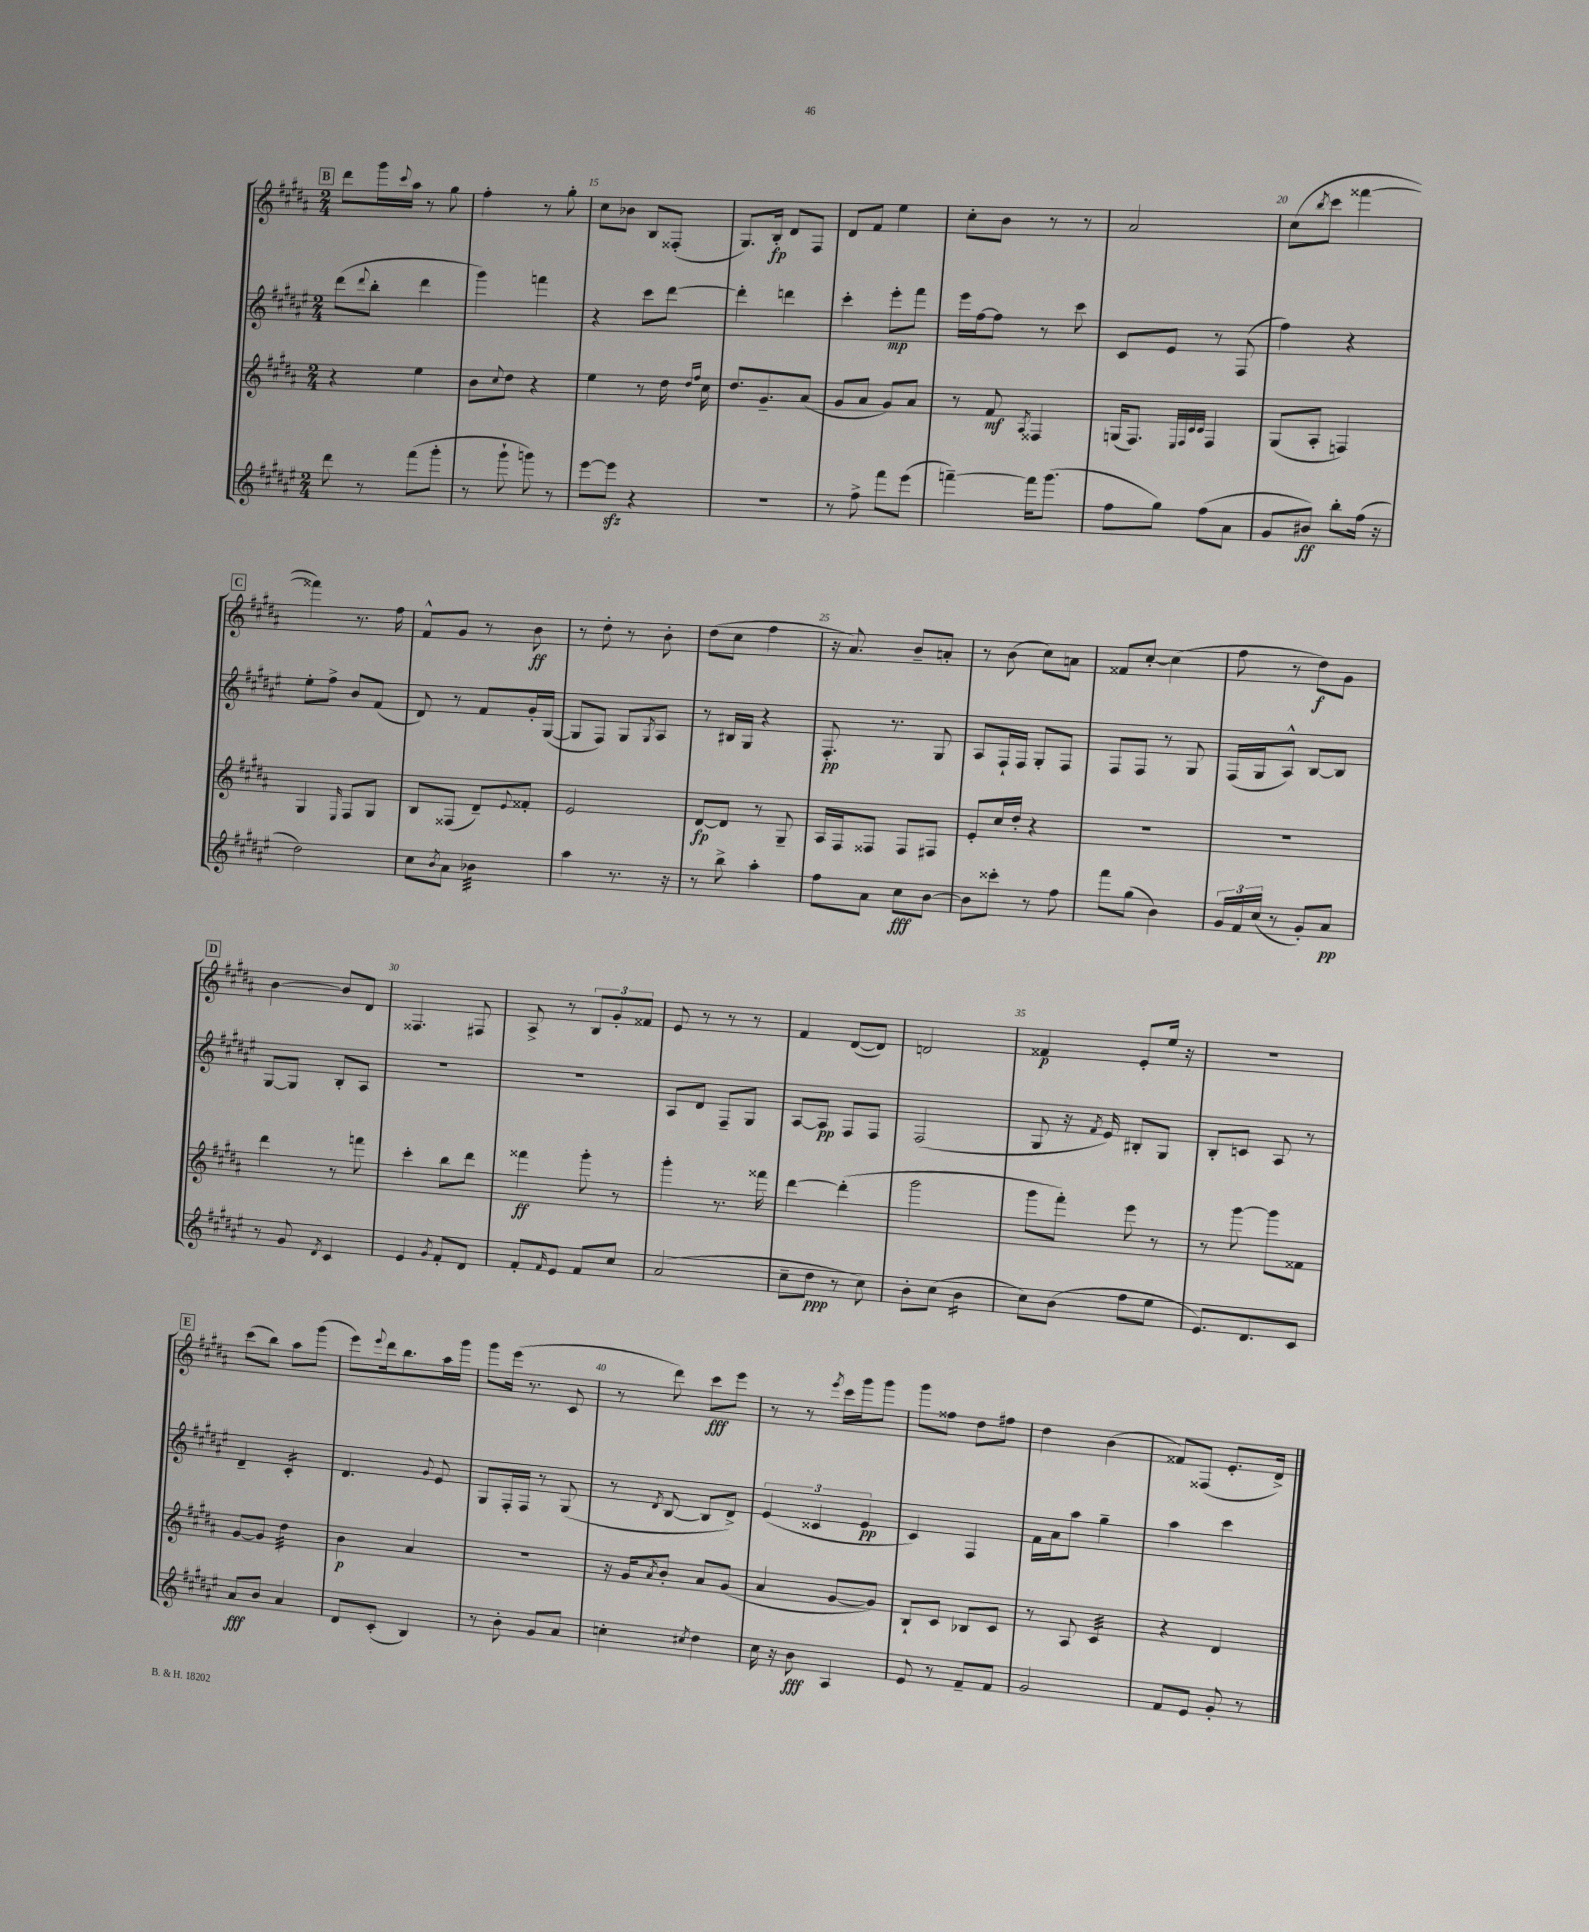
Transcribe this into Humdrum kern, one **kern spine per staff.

**kern	**kern	**kern	**kern
*staff4	*staff3	*staff2	*staff1
*clefG2	*clefG2	*clefG2	*clefG2
*k[f#c#g#d#a#e#]	*k[f#c#g#d#a#]	*k[f#c#g#d#a#e#]	*k[f#c#g#d#a#]
*M2/4	*M2/4	*M2/4	*M2/4
8ddd#	4r	(8ddd#	8ddd#
.	.	8qqddd#	.
8r	.	8bb'	16ggg#
.	.	.	8qqccc#
.	.	.	16aa#
(8fff#	4ee	4ddd#	8r
8ggg#'	.	.	8gg#
=	=	=	=
8r	8b	4ggg#)	4ff#'
.	8qqcc#	.	.
8ggg#`	8dd#	.	.
8ggg)	4r	4fff	8r
8r	.	.	8gg#'
=	=	=	=
[8eee#	4ee	4r	8cc#
8eee#]	.	.	8b-
4r	8r	8ccc#	8B
.	16dd#	[8ddd#	(8F##'
.	16qqdd#	.	.
.	16qqff#	.	.
.	16cc#	.	.
=	=	=	=
2r	8.dd#	4ddd#']	8.G#)
.	8.g#~	.	16B'
.	.	4ddd	8d#
.	(8a#	.	8F#
=	=	=	=
8r	8g#	4ccc#'	8d#
8ff#^	8a#	.	8f#
8fff#	8g#)	8eee#'	4ee
(8eee#	8a#	8fff#	.
=	=	=	=
[4fff~)	8r	16eee#	8cc#'
.	.	[16ff#	.
.	8f#	8ff#]	8b
.	8qA#	.	.
16fff]	4F##	8r	8r
(8.ggg#	.	.	.
.	.	8ccc#	8r
=	=	=	=
8ff#	(16G	8c#	2a#
.	8.F#)	.	.
8gg#)	.	8e#	.
.	32qqE	.	.
.	32qqF#	.	.
.	32qqc#	.	.
.	32qqc#	.	.
(8ff#	4F#	8r	.
8a#	.	(8F#	.
=	=	=	=
8g#	(8G#	4ff#)	(8cc#
.	.	.	8qbb
8b#)	8A#'	.	8ccc#
8bb'	4F)	4r	[4fff##
(16ff#	.	.	.
16r	.	.	.
=	=	=	=
2dd#)	4G#	8ee#'	4fff##])
.	.	8ff#^	.
.	16qqE	.	.
.	8F#	8b	8.r
.	8G#	(8f#	.
.	.	.	16ff#
=	=	=	=
8cc#	8B	8d#)	8f#^^
8qb	.	.	.
8a#	(8F##	8r	8g#
4b-	8d#~)	8f#	8r
.	8qqe	.	.
.	8f##'	16g#'	8b
.	.	([16G#	.
=	=	=	=
4aa#	2e	8G#]	8r
.	.	8F#)	8dd#'
8.r	.	8G#	8r
.	.	8qG#	.
.	.	8A#	8b'
16r	.	.	.
=	=	=	=
8r	[8d#	8r	(8dd#
8bb^	8d#]	16B#	8cc#
.	.	16G#	.
4aa#'	8r	4r	4ff#
.	8G#~	.	.
=	=	=	=
8ff#	16A#	8.F#'	16r
.	16F#	.	8.a#)
8a#	8F##	.	.
.	.	8.r	.
8cc#	8F##	.	8b~
[8b	8F#	8G#	8a'
=	=	=	=
8b]	8e'	8A#	8r
8ccc##'	16cc#	16F#`	(8b
.	16dd#'	16F#	.
8r	4r	8G#'	8cc#)
8ff#	.	8F#	8a
=	=	=	=
8fff#	2r	8F#	8f##
(8gg#	.	8F#	[8cc#'
4b)	.	8r	(4cc#]
.	.	8G#	.
=	=	=	=
24g#	2r	(16F#	8ff#
24f#	.	.	.
.	.	16G#	.
(24cc#	.	.	.
8r	.	8A#^^)	8r
8g#')	.	[8B	8dd#)
8a#	.	8B]	8g#
=	=	=	=
8r	4ddd#	[8G#	[4b
8g#	.	8G#]	.
8qd#	.	.	.
4c#	8r	8B'	8b]
.	8fff	8A#	8d#
=	=	=	=
4e#	4ccc#'	2r	4.F##
8qg#	.	.	.
8f#'	8bb	.	.
8d#	8ddd#	.	8F#
=	=	=	=
8f#'	4fff##	2r	8A#^
16qqf#	.	.	.
8e#	.	.	8r
8f#	8ggg#'	.	12B
.	.	.	12g#'
8cc#	8r	.	.
.	.	.	12f##
=	=	=	=
(2a#	4ggg#'	8A#	8e
.	.	8d#	8r
.	8.r	8F#~	8r
.	.	8G#	8r
.	16fff##	.	.
=	=	=	=
8cc#~	[4ddd#	[8A#	4f#
8dd#	.	8A#]	.
8r	(4ddd#']	8F#	([8d#
8cc#)	.	8F#	8d#])
=	=	=	=
8b'	2ggg#	(2F#	2d
(8cc#	.	.	.
4b	.	.	.
=	=	=	=
8cc#)	8ggg#	8G#	4f##
(8b	8fff#')	16r	.
.	.	8qf#	.
.	.	16e#)	.
8ff#	8eee	8B#'	8e'
8ee#	8r	8G#	16ee
.	.	.	16r
=	=	=	=
8.e#)	8r	8B'	2r
.	[8ggg#	8c	.
8.d#	.	.	.
.	8ggg#]	8A#	.
8c#	8f##	8r	.
=	=	=	=
8a#	[8g#	4d#~	(8ccc#
8b	8g#]	.	8bb)
4a#	4dd#	4c#'	8aa#
.	.	.	(8ggg#
=	=	=	=
8d#	4b	4.d#	8eee)
.	.	.	8qqeee
(8c#'	.	.	16ddd#
.	.	.	8.bb
4B)	4a#	.	.
.	.	8qqg#	.
.	.	8e#	16aa#
.	.	.	16ggg#
=	=	=	=
8r	2r	8G#	8ggg#
8b'	.	16F#'	(16eee
.	.	16F#	8.r
8g#	.	8r	.
8a#	.	(8G#	8c#
=	=	=	=
4cc'	16r	8r	8r
.	16g#	.	.
.	8qa#	8qd#	.
.	8b'	[8B	8ddd#)
8qcc#	.	.	.
4dd#	8a#	8B]	8ccc#
.	(8g#	8d#^)	8eee
=	=	=	=
16cc#	4a#	(6e#	8r
16r	.	.	.
8b	.	.	8r
.	.	6c##	.
.	.	.	8qeee
4A#	[8g#	.	16ccc#
.	.	.	16ggg#
.	.	6e#	.
.	8g#])	.	8ggg#
=	=	=	=
8e#	8B`	4c#)	8ggg#
8r	8c#	.	8ff##
8f#~	8B-	4F#	8dd#
8f#	8c#	.	8ff#
=	=	=	=
2g#	8r	16f#	4dd#
.	.	16a#	.
.	8A#	8aa#	.
.	4c#	4gg#~	(4b
=	=	=	=
8f#	4r	4aa#	8f##)
8e#	.	.	(8F##
8g#'	4d#	4ccc#	8.e'
8r	.	.	.
.	.	.	16d#^)
==	==	==	==
*-	*-	*-	*-
